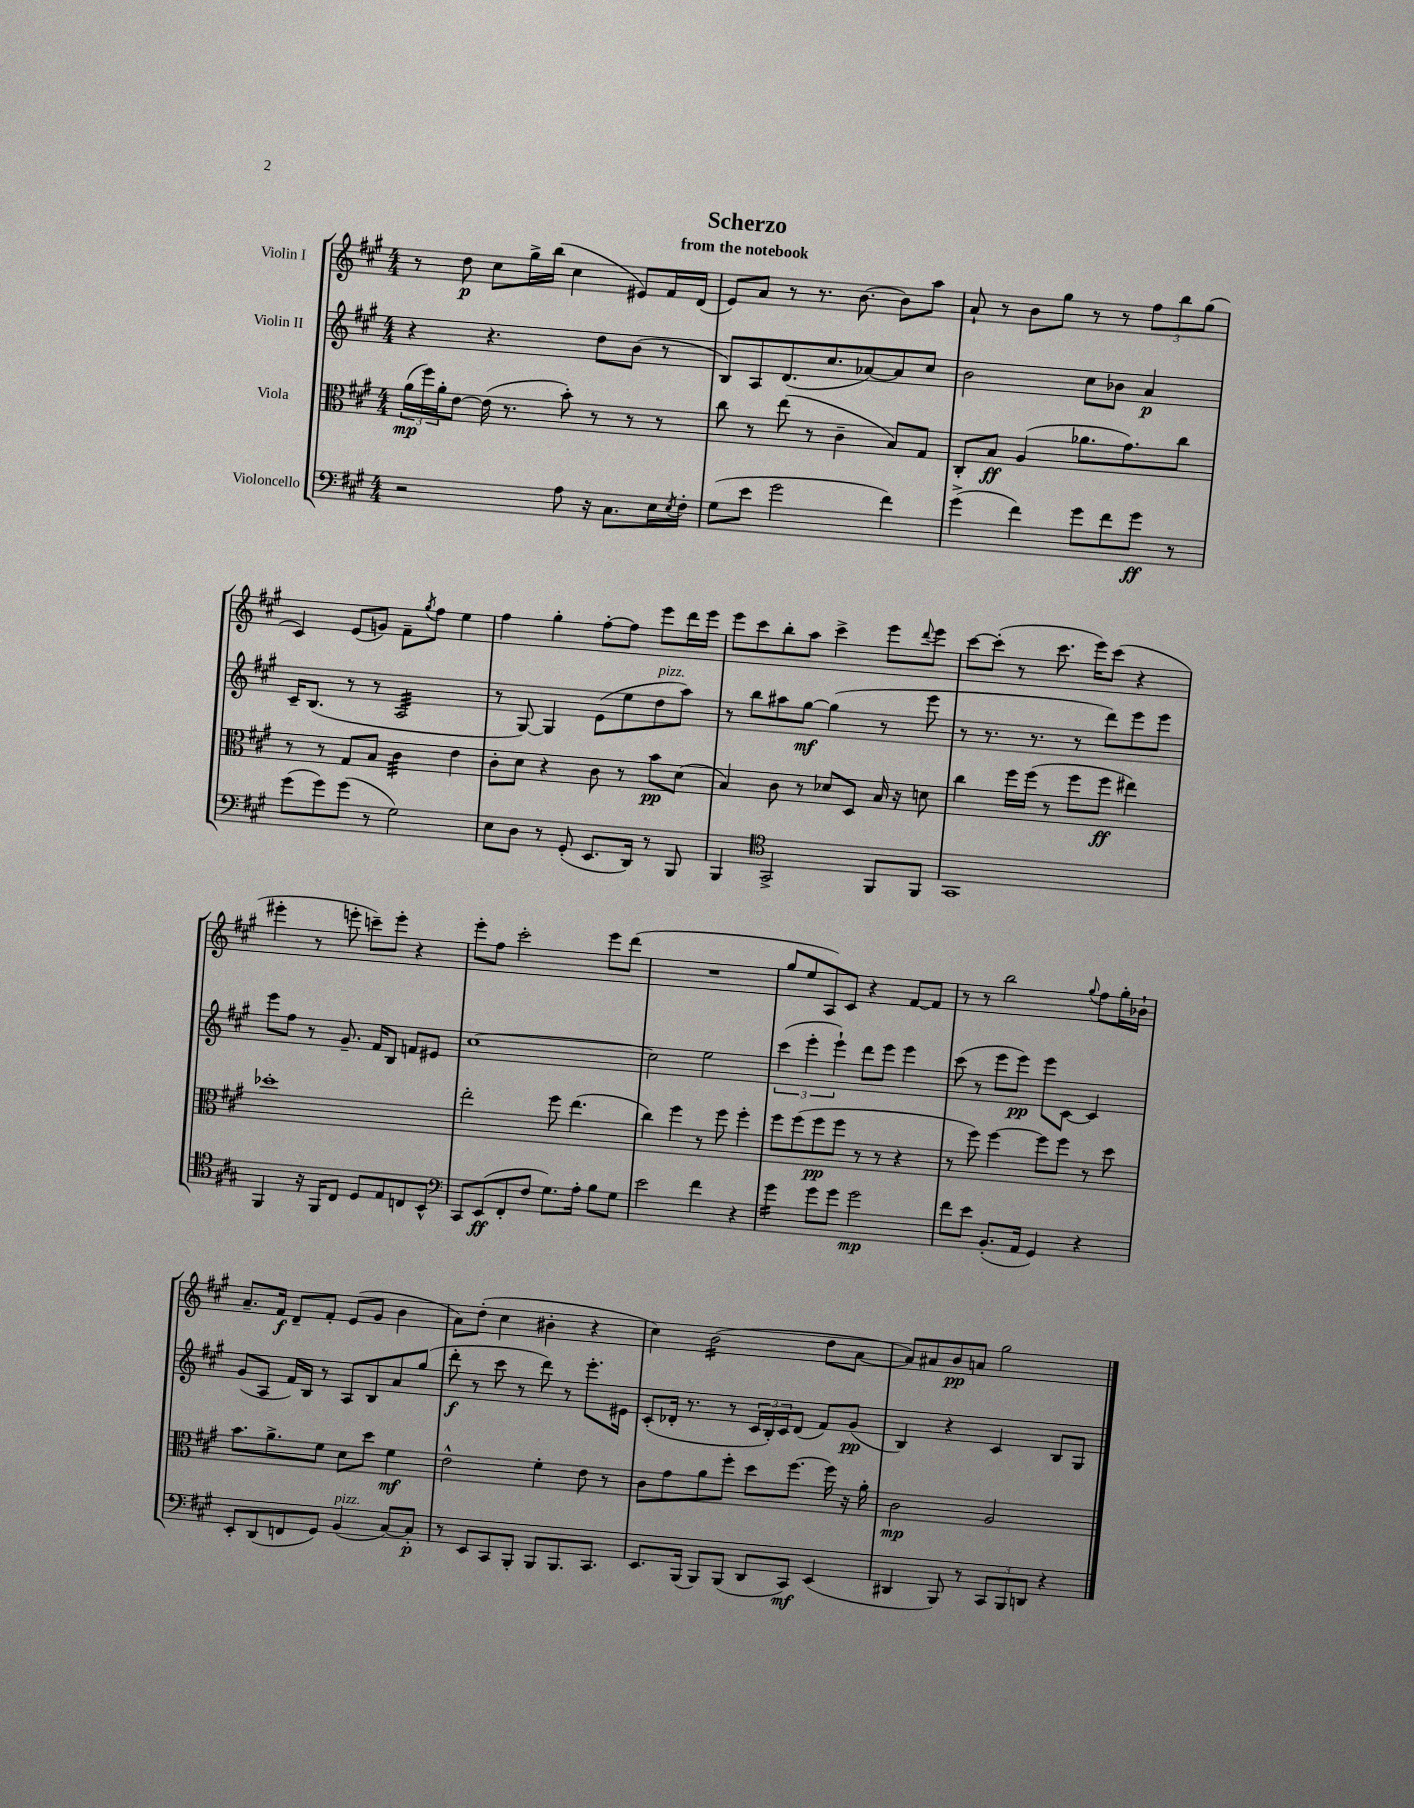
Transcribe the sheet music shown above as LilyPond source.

\header { title = "Scherzo" subtitle = "from the notebook" }
<<
\new StaffGroup <<
\new Staff = "s0" \with { instrumentName = "Violin I" } {
    \clef treble \key a \major \numericTimeSignature \time 4/4
    r8 d''8\p cis''8 gis''16-> b''16( cis''4 eis'8) fis'16 d'16( |
    e'8) a'8 r8 r8. b'8.~ b'8 a''8 |
    a'8-! r8 b'8 gis''8 r8 r8 \tuplet 3/2 { fis''8 b''8 gis''8( } |
    cis'4) e'8( g'8) fis'8-- \acciaccatura { gis''8 } fis''8 e''4 |
    fis''4 gis''4-. fis''8~-. fis''8 e'''8 d'''16 e'''16 |
    e'''8 cis'''8 b''8-. a''8 cis'''4-> e'''8 \appoggiatura { d'''8 } e'''8 |
    cis'''8~ cis'''8-.( r8 cis'''8. e'''16) cis'''8( r4 |
    eis'''4-. r8 e'''8-. c'''8--) e'''8-. r4 |
    e'''8-. fis''8 cis'''2-. e'''8 d'''8( |
    R1 |
    gis''8 e''8 a8) cis'8 r4 fis'8~ fis'8 |
    r8 r8 b''2 \appoggiatura { gis''8 } fis''8 gis''16-. bes'16-! |
    a'8.-- fis'16\f d'8-- fis'8-. e'8( gis'8 b'4 |
    a'8) d''8-.( cis''4 bis'4-. r4 |
    cis''4) b'2:16( d''8 a'8~ |
    a'8) ais'8 b'8\pp a'8 gis''2 \bar "|." |
}
\new Staff = "s1" \with { instrumentName = "Violin II" } {
    \clef treble \key a \major \numericTimeSignature \time 4/4
    r4 r4. d''8 b'8( r8 |
    b8) a8 d'8.( cis''8. aes'8~) aes'8 cis''8 |
    b'2 cis''8 bes'8 a'4\p |
    cis'16-- b8.( r8 r8 a2:32 |
    r8 gis8~) gis4 e'8( e''8 d''8^\markup { \italic "pizz." } a''8) |
    r8 b''8 ais''8 gis''8~\mf gis''4( r8 e'''8 |
    r8 r8. r8. r8 d'''8) e'''8 e'''8 |
    e'''8 fis''8 r8 gis'8.-- fis'16 b8 f'8 eis'8 |
    cis''1~ |
    cis''2 e''2 |
    \tuplet 3/2 { cis'''4( e'''4-. e'''4-!) } d'''8 e'''8 e'''4 |
    cis'''8( r8 e'''8 e'''8\pp) e'''8 cis'8~ cis'4 |
    gis'8( a8 fis'16) b16 r8 a8 b8 a'8 gis''8( |
    d'''8-.\f r8 cis'''8 r8 d'''8) r8 e'''8.-. eis'16 |
    cis'8-.( des'16-. r8. r8 \tuplet 3/2 { cis'16 b16-.) cis'16 } des'8( fis'8) gis'8\pp( |
    b4) r4 cis'4 b8 gis8 \bar "|." |
}
\new Staff = "s2" \with { instrumentName = "Viola" } {
    \clef alto \key a \major \numericTimeSignature \time 4/4
    \tuplet 3/2 { a'16\mp( fis''16) a'16-. } e'8~ e'16( r8. b'8-.) r8 r8 r8 |
    cis''8 r8 e''8( r8 cis'4-- b8) gis8 |
    cis8-. b8\ff a4( aes'8. gis'8.) cis''8 |
    r8 r8 gis8 b8 cis'4:32 e'4 |
    cis'8-. d'8 r4 cis'8 r8 b'8\pp d'8( |
    b4) cis'8 r8 des'8 d8 b16 r16 d'8 |
    cis''4 fis''16 fis''16( r8 fis''8 fis''8\ff eis''4) |
    des''1-. |
    e''2-. fis''8 e''4.( |
    cis''4) fis''4 r8 fis''8 fis''4-. |
    fis''8 fis''8( fis''8\pp fis''8 r8 r8 r4 |
    r8 fis''8) fis''4~ fis''8 fis''8 r8 d''8 |
    b'8. a'8.-> fis'8 d'8 d''8 fis'4\mf |
    e'2-^ fis'4-. e'8 r8 |
    cis'8 gis'8 a'8 fis''8-. d''8 fis''8.~ fis''16 r16 a'16-. |
    cis'2\mp a2 \bar "|." |
}
\new Staff = "s3" \with { instrumentName = "Violoncello" } {
    \clef bass \key a \major \numericTimeSignature \time 4/4
    r2 a8 r16 cis8. e16 \acciaccatura { e8 } fis16-. |
    gis8( e'8 gis'2 fis'4) |
    gis'4->( fis'4) gis'8 fis'8 gis'8\ff r8 |
    gis'8( gis'8) gis'8( r8 gis2) |
    e8 d8 r8 gis,8-.( e,8. d,16) r8 b,,8 |
    b,,4 \clef tenor gis,2-> fis,8 fis,8 |
    gis,1 |
    fis,4 r16 fis,16 cis8 d8 e8 c8 b,8-^ |
    \clef bass cis,8 e,8\ff( fis,8-. fis8 gis8.) a16-. b8 gis8 |
    e'2 fis'4 r4 |
    gis'4:16 gis'8 gis'8 gis'2\mp |
    fis'8 e'8 b,8.-.( a,16 gis,4) r4 |
    e,8-. d,8( f,8 gis,8) b,4^\markup { \italic "pizz." }( cis8~) cis8-.\p |
    r8 e,8 cis,8 b,,8-. b,,8 b,,8. cis,8. |
    e,8. b,,16( b,,8) b,,8( d,8 cis,8\mf) e,4( |
    dis,4 b,,8) r8 \tuplet 3/2 { cis,8 b,,8 d,8 } r4 \bar "|." |
}
>>
>>
\layout { \context { \Score \remove "Bar_number_engraver" } }
